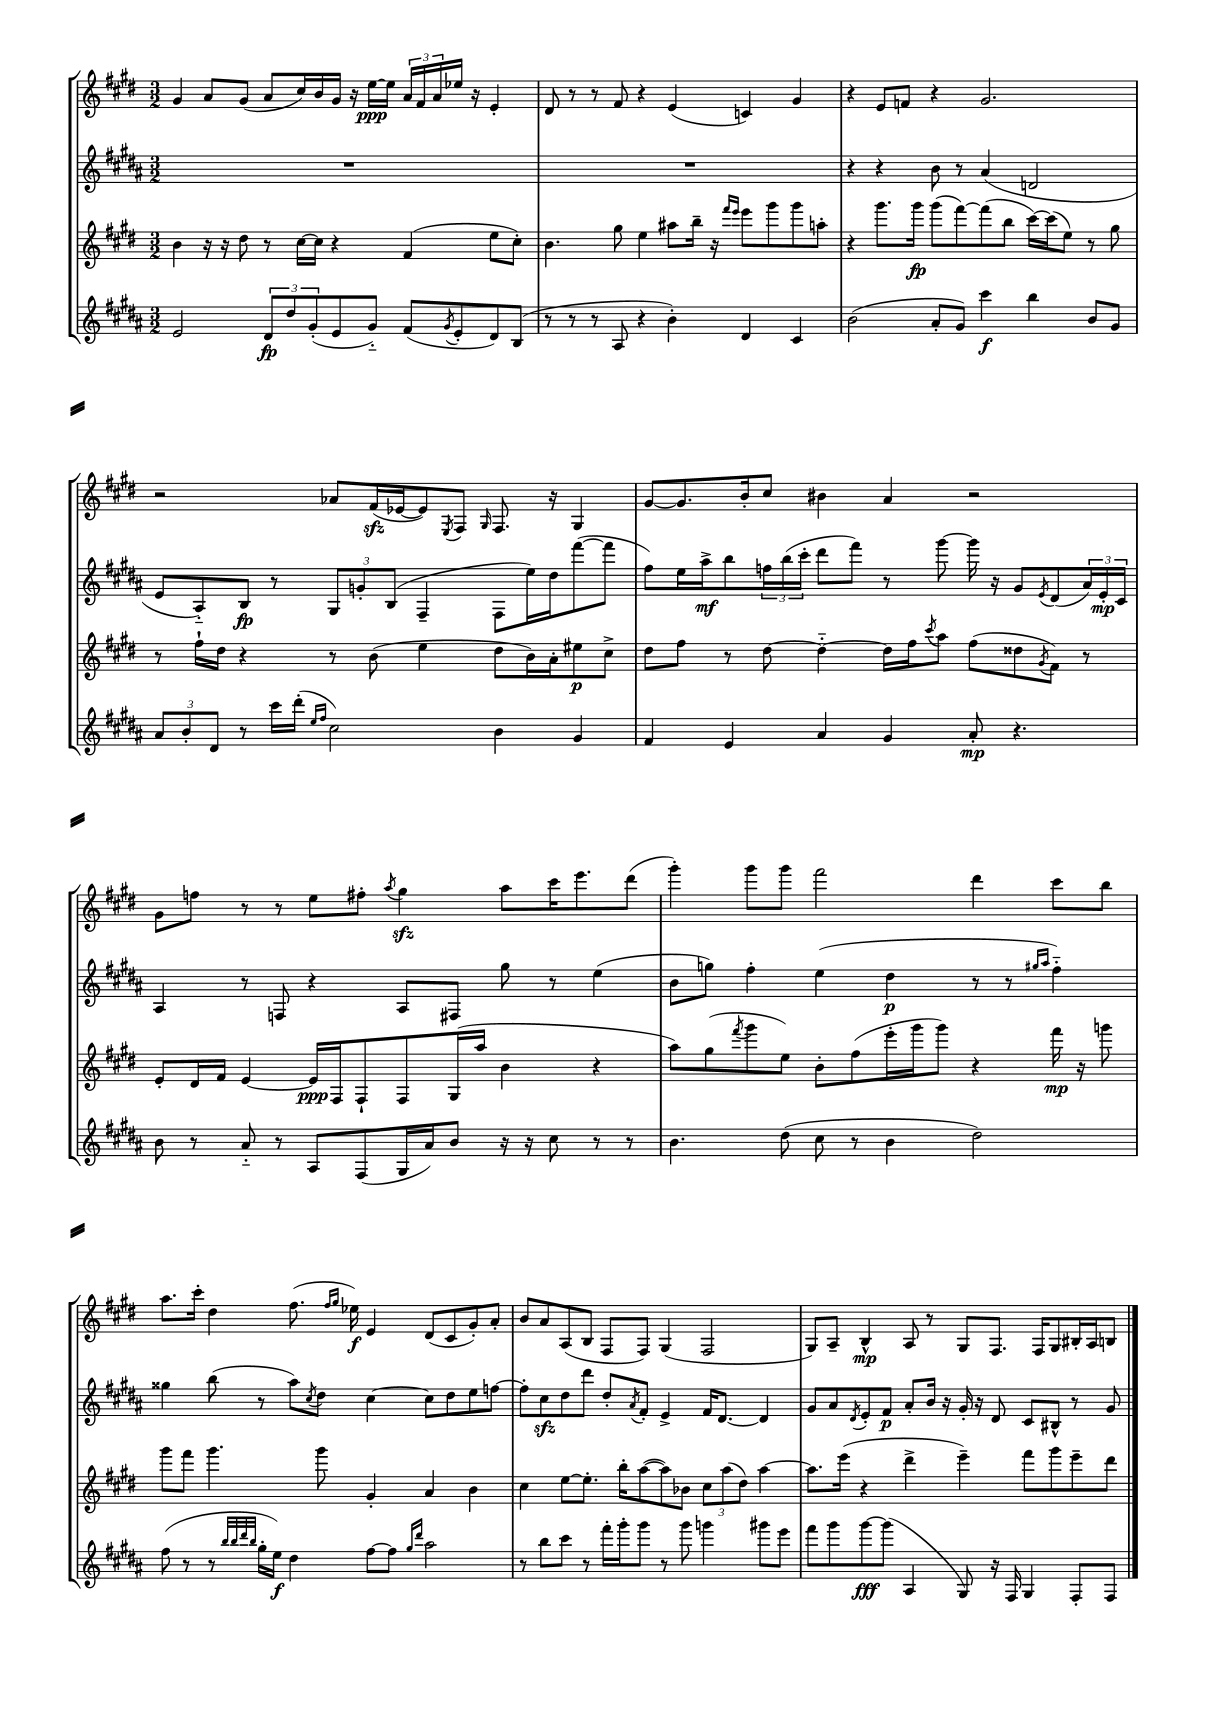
<<
\new StaffGroup <<
\new Staff = "s0" {
    \clef treble \key e \major \numericTimeSignature \time 3/2
    gis'4 a'8 gis'8( a'8 cis''16) b'16 gis'16 r16 e''16~\ppp e''16 \tuplet 3/2 { a'16 fis'16 a'16 } ees''16 r16 e'4-. |
    dis'8 r8 r8 fis'8 r4 e'4( c'4) gis'4 |
    r4 e'8 f'8 r4 gis'2. |
    r2 aes'8 fis'16\sfz( ees'16~ ees'8) \acciaccatura { e8 } fis8 \grace { gis16 } fis8. r16 gis4 |
    gis'8~ gis'8. b'16-. cis''8 bis'4 a'4 r2 |
    gis'8 f''8 r8 r8 e''8 fis''8-. \acciaccatura { a''8 } gis''4\sfz a''8 cis'''16 e'''8. dis'''8( |
    gis'''4-.) gis'''8 gis'''8 fis'''2 dis'''4 cis'''8 b''8 |
    a''8. cis'''16-. dis''4 fis''8.( \grace { fis''16 gis''16 } ees''16\f) e'4 dis'8( cis'8 gis'8-.) a'8-. |
    b'8 a'8 a8( b8 fis8 fis8) gis4( fis2 |
    gis8) a8-- b4-^\mp a8 r8 gis8 fis8. fis16 gis8 bis16-. a16 b8 \bar "|." |
}
\new Staff = "s1" {
    \clef treble \key b \major \numericTimeSignature \time 3/2
    R1. |
    R1. |
    r4 r4 b'8 r8 ais'4( d'2 |
    e'8 ais8-_) b8\fp r8 \tuplet 3/2 { gis8 g'8-. b8( } fis4-- fis8 e''16) dis''16 fis'''8~( fis'''8 |
    fis''8) e''16 ais''16->\mf b''8 \tuplet 3/2 { f''16 b''16( cis'''16-. } dis'''8 fis'''8) r8 gis'''8~ gis'''16 r16 gis'8 \acciaccatura { e'8 } dis'8( \tuplet 3/2 { ais'16) e'16-.\mp cis'16 } |
    ais4 r8 f8 r4 ais8 fis8 gis''8 r8 e''4( |
    b'8 g''8) fis''4-. e''4( dis''4\p r8 r8 \grace { gis''16 ais''16 } fis''4-_) |
    gisis''4 b''8( r8 ais''8) \acciaccatura { cis''8 } dis''8 cis''4~ cis''8 dis''8 e''8 f''8~ |
    f''8-. cis''8\sfz dis''8 dis'''8 dis''8-. \acciaccatura { ais'8 } fis'8-. e'4-> fis'16 dis'8.~ dis'4 |
    gis'8 ais'8 \acciaccatura { dis'8 } e'8-. fis'8\p ais'8-. b'16 r16 gis'16-. r16 dis'8 cis'8 bis8-^ r8 gis'8 \bar "|." |
}
\new Staff = "s2" {
    \clef treble \key e \major \numericTimeSignature \time 3/2
    b'4 r16 r16 dis''8 r8 cis''16~ cis''16 r4 fis'4( e''8 cis''8-.) |
    b'4. gis''8 e''4 ais''8 b''16-- r16 \grace { fis'''16 e'''16 } e'''8 gis'''8 gis'''8 a''8-. |
    r4 gis'''8. gis'''16\fp gis'''8( fis'''8~) fis'''8( b''8 cis'''16~) cis'''16( e''8) r8 gis''8 |
    r8 fis''16-! dis''16 r4 r8 b'8( e''4 dis''8 b'16) a'16-. eis''8\p cis''8-> |
    dis''8 fis''8 r8 dis''8~ dis''4~-_ dis''16 fis''16 \acciaccatura { cis'''8 } a''8 fis''8( disis''8 \acciaccatura { gis'8 } fis'8) r8 |
    e'8-. dis'16 fis'16 e'4~ e'16\ppp fis16 fis8-! fis8 gis16( a''16 b'4 r4 |
    a''8) gis''8( \acciaccatura { fis'''8 } gis'''8 e''8) b'8-. fis''8( e'''16-. gis'''16 gis'''8) r4 fis'''16\mp r16 g'''8 |
    gis'''8 fis'''8 gis'''4. gis'''8 gis'4-. a'4 b'4 |
    cis''4 e''8~ e''8.-. b''16-. a''8~( a''8) bes'8 \tuplet 3/2 { cis''8 a''8( dis''8) } a''4~ |
    a''8. e'''16( r4 dis'''4-> e'''4--) fis'''8 gis'''8 e'''8-- dis'''8 \bar "|." |
}
\new Staff = "s3" {
    \clef treble \key b \major \numericTimeSignature \time 3/2
    e'2 \tuplet 3/2 { dis'8\fp dis''8 gis'8-.( } e'8 gis'8-_) fis'8( \acciaccatura { gis'8 } e'8-. dis'8) b8( |
    r8 r8 r8 ais8 r4 b'4-.) dis'4 cis'4 |
    b'2( ais'8-. gis'8) cis'''4\f b''4 b'8 gis'8 |
    \tuplet 3/2 { ais'8 b'8-. dis'8 } r8 cis'''16 dis'''16-.( \grace { e''16 fis''16 } cis''2) b'4 gis'4 |
    fis'4 e'4 ais'4 gis'4 ais'8-.\mp r4. |
    b'8 r8 ais'8-_ r8 ais8 fis8( gis16 ais'16) b'8 r16 r16 cis''8 r8 r8 |
    b'4. dis''8( cis''8 r8 b'4 dis''2) |
    fis''8( r8 r8 \grace { b''32 b''32 dis'''32 b''32 } gis''16-. e''16\f) dis''4 fis''8~ fis''8 \grace { gis''16 dis'''16 } ais''2 |
    r8 b''8 cis'''8 r8 fis'''16-. gis'''16-. gis'''8 r8 gis'''8 g'''4 gis'''8 e'''8 |
    fis'''8 gis'''8 gis'''8~\fff gis'''8( ais4 gis8) r16 fis16 gis4 fis8-. fis8 \bar "|." |
}
>>
>>
\layout { \context { \Score \remove "Bar_number_engraver" } }
